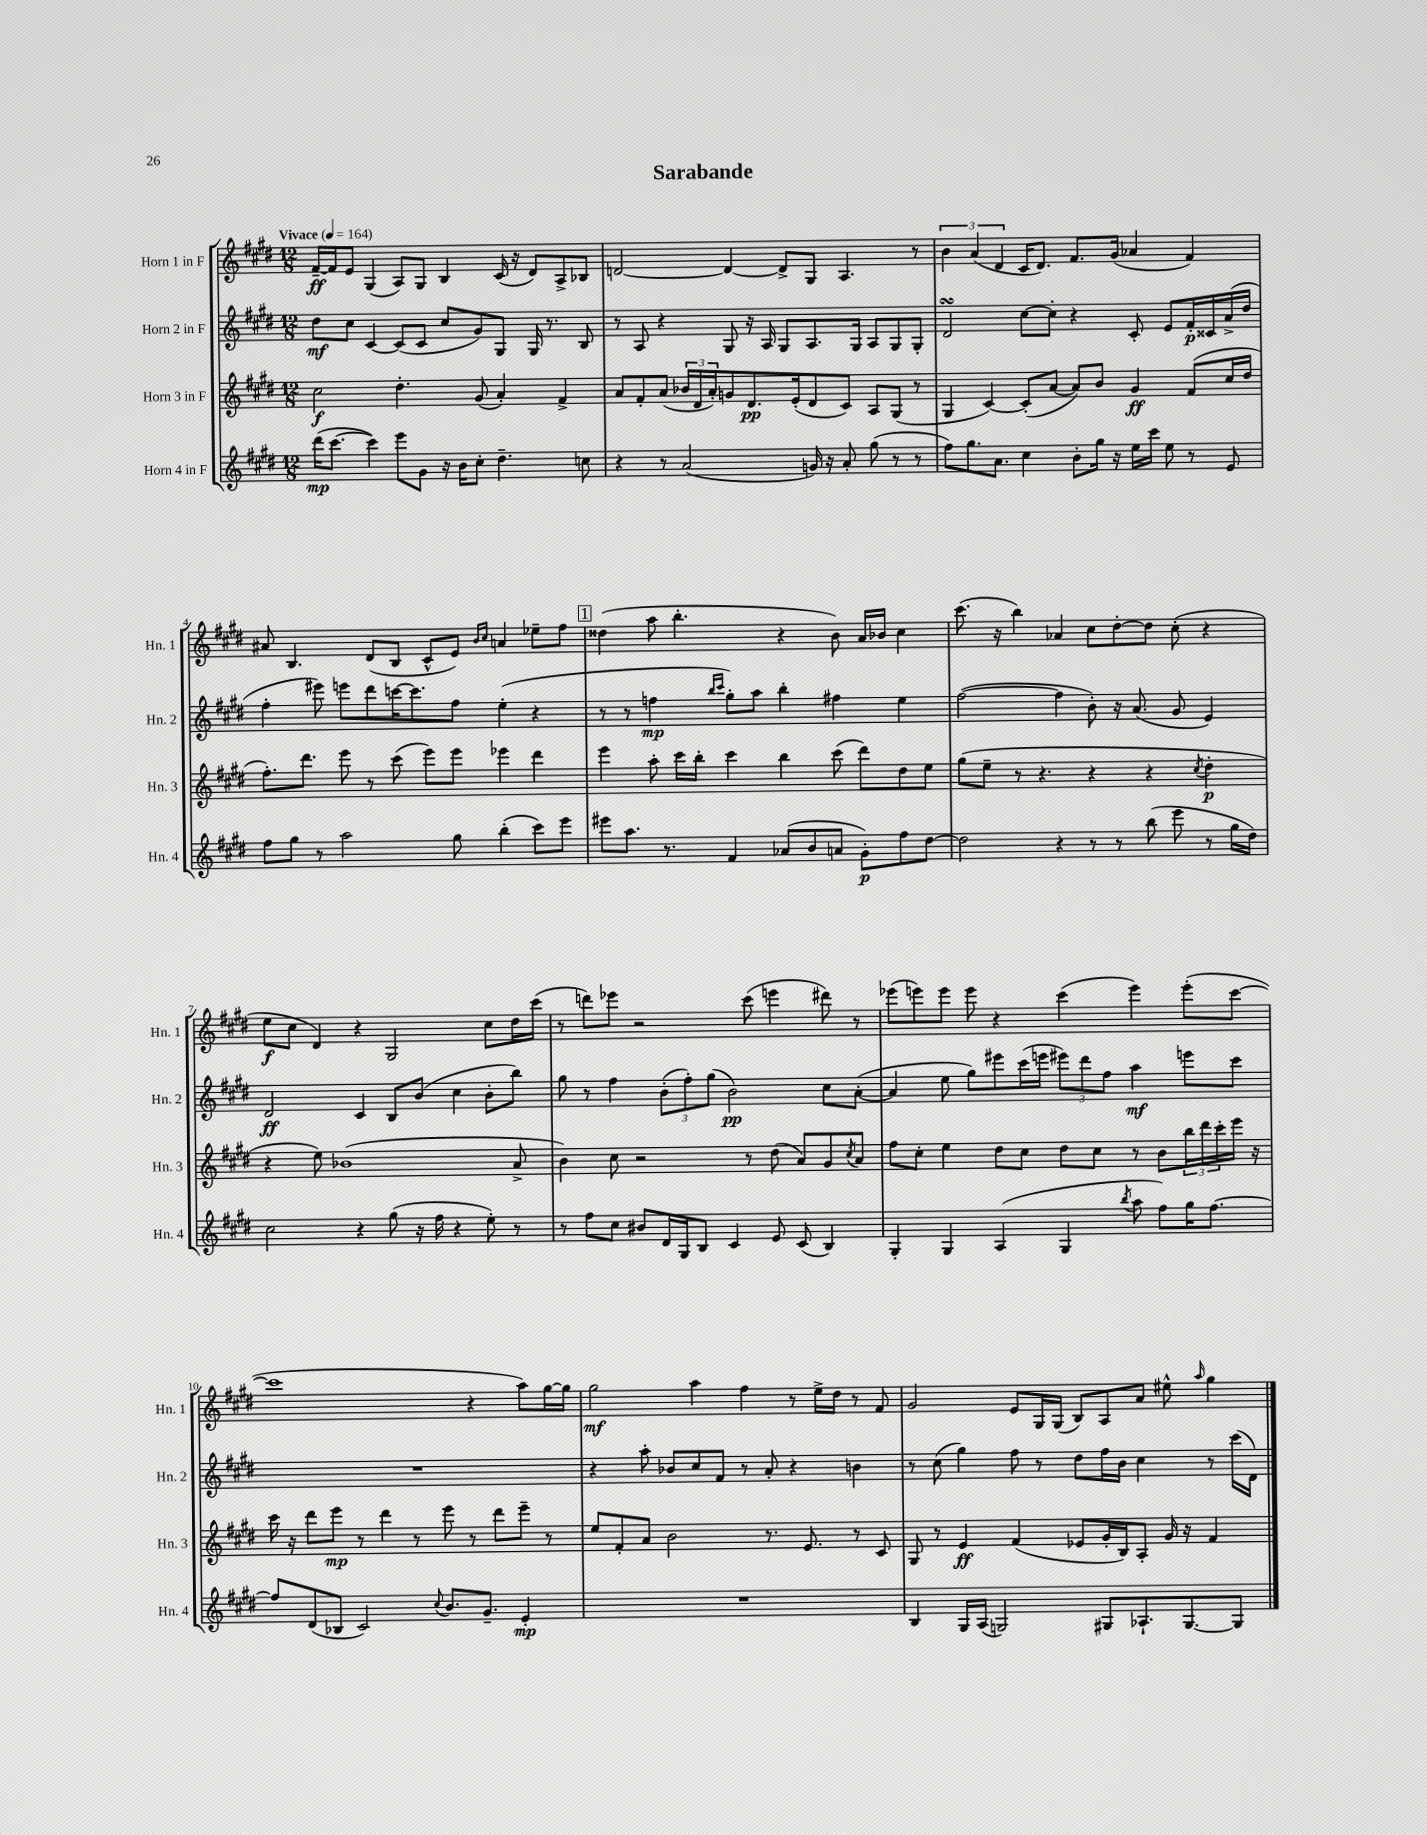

**kern	**kern	**kern	**kern
*staff4	*staff3	*staff2	*staff1
*clefG2	*clefG2	*clefG2	*clefG2
*k[f#c#g#d#]	*k[f#c#g#d#]	*k[f#c#g#d#]	*k[f#c#g#d#]
*M12/8	*M12/8	*M12/8	*M12/8
*MM164	*MM164	*MM164	*MM164
(16ddd#	2cc#	8dd#	[16f#~
[8.ccc#	.	.	16f#]
.	.	8cc#	8e
4ccc#])	.	[4c#	(4G#
8eee	4.dd#'	(8c#]	8A)
8g#	.	8c#	8G#
16r	.	8cc#	4B
16b	.	.	.
8cc#'	(8g#	8g#)	.
4.dd#~	4a')	8G#	(16c#
.	.	.	16r
.	.	16G#	8d#)
.	.	8.r	.
.	4f#^	.	8A^
8cc	.	8B	8B-
=	=	=	=
4r	8a	8r	[2d
.	8f#'	8A	.
8r	(8a	4r	.
(2a	24b-	.	.
.	24d#	.	.
.	24a')	.	.
.	8g	8G#	4d_
.	8.d#	16r	.
.	.	16A	.
.	.	8G#	8d^]
.	(16e'	.	.
16g)	8d#	8.A	8G#
16r	.	.	.
8a'	8c#)	.	4.A
.	.	16G#	.
(8gg#	8A	8A	.
8r	(8G#	8G#	.
8r	8r	8G#'	8r
=	=	=	=
8ff#)	4G#	2d#	6b
8.gg#	.	.	.
.	.	.	(6a
.	[4c#)	.	.
8.a	.	.	.
.	.	.	6d#
4cc#	(8c#']	[8cc#	16c#
.	.	.	8.d#)
.	[8a	8cc#']	.
8b'	8a])	4r	8.f#
16gg#	8b	.	.
16r	.	.	(16g#
16ee	4g#	8c#'	4a-
16ccc#	.	.	.
8ee	.	8e	.
8r	(8f#	16f#'	4f#)
.	.	16c##	.
8e	16cc#	(16a^	.
.	16dd#	16dd#	.
=	=	=	=
8ff#	8.ff#')	4ff#'	8a#
8gg#	.	.	4.B
.	8.ddd#	.	.
8r	.	8eee#)	.
2aa	8eee	8eee	.
.	8r	8ddd#	(8d#
.	(8ccc#	[16ccc	8B
.	.	8.ccc]	.
.	8eee)	.	8c#^^
8gg#	8eee	8ff#	8e)
.	.	.	16qqb
.	.	.	16qqcc#
(4bb'	4eee-	(4ee'	4a
8ccc#)	4ddd#	4r	8ee-~
8eee	.	.	8ff#
=	=	=	=
8eee#	4eee	8r	(4dd##
8.aa	.	8r	.
.	8aa'	4ff	8aa
8.r	.	.	.
.	16ccc#	.	4.bb'
.	16bb'	.	.
.	.	16qqbb	.
.	.	16qqccc#	.
4f#	4ccc#	8gg#')	.
.	.	8aa	.
(8a-	4bb	4bb'	4r
8b	.	.	.
8a	(8ccc#	4ff#	8b)
8g#')	8ddd#)	.	16a
.	.	.	16b-
8ff#	8dd#	4ee	4cc#
[8dd#	8ee	.	.
=	=	=	=
2dd#]	(8gg#	([2ff#	(8.ccc#
.	8ee~	.	.
.	.	.	16r
.	8r	.	4bb)
.	4.r	.	.
4r	.	4ff#]	4a-
8r	4r	8b')	8cc#
8r	.	16r	[8dd#'
.	.	(8.a	.
(8bb	4r	.	8dd#]
8eee	.	8g#	(8cc#'
.	8qcc#	.	.
8r	4dd#'	4e)	4r
16gg#	.	.	.
16dd#)	.	.	.
=	=	=	=
2cc#	4r	2d#	8ee
.	.	.	8cc#
.	8ee)	.	4d#)
.	(1b-	.	.
4r	.	4c#	4r
(8gg#	.	8B	2G#
16r	.	(8b	.
16ff#	.	.	.
4r	.	4cc#	.
8ee')	.	8b'	8cc#
8r	8a^	8bb)	16dd#
.	.	.	(16ccc#
=	=	=	=
8r	4b)	8gg#	8r
8ff#	.	8r	8ddd)
8cc#	8cc#	4ff#	8eee-
8b#	2r	.	2r
16d#	.	(12b'	.
16G#	.	.	.
.	.	12ff#')	.
8B	.	.	.
.	.	(12gg#	.
4c#	.	2b)	.
.	8r	.	(8ccc#
8e	(8dd#	.	4eee
(8c#	8a)	.	.
4B)	8g#	8cc#	8ddd#)
.	8qcc#	.	.
.	8a	([8a'	8r
=	=	=	=
4G#'	8ff#	4a]	(8eee-
.	8cc#'	.	8eee)
4G#	4ee	8ee	8eee
.	.	8gg#)	8eee
(4A	8dd#	8eee#	4r
.	8cc#	(16ccc#	.
.	.	16eee	.
4G#	8dd#	12eee#)	(4ccc#
.	.	12ddd#	.
.	8cc#	.	.
.	.	12ff#	.
8qbb	.	.	.
8aa	8r	4aa	4eee)
8ff#)	8b	.	.
16gg#	24bb	8eee	(8eee'
.	24ddd#	.	.
[8.ff#	.	.	.
.	24ccc#'	.	.
.	16eee	8ccc#	[8ccc#
.	16r	.	.
=	=	=	=
8ff#]	16ccc#	1.r	1ccc#]
.	16r	.	.
(8d#	8ddd#	.	.
8B-	8eee	.	.
2c#)	8r	.	.
.	4ddd#	.	.
.	8r	.	.
8qqcc#	.	.	.
8.b	8eee	.	.
.	8r	.	4r
8.g#~	.	.	.
.	8ddd#	.	.
4e'	8eee~	.	8aa)
.	8r	.	[16gg#
.	.	.	16gg#]
=	=	=	=
1.r	8ee	4r	2gg#
.	8f#'	.	.
.	8a	8aa'	.
.	2b	8b-	.
.	.	8cc#	4aa
.	.	8f#	.
.	.	8r	4ff#
.	8.r	8a'	.
.	.	4r	8r
.	8.e	.	.
.	.	.	16ee^
.	.	.	16dd#
.	8r	4b	8r
.	8c#	.	8f#
=	=	=	=
4B	8G#	8r	2g#
.	8r	(8cc#	.
16G#	4e	4gg#)	.
(16A	.	.	.
2G)	.	.	.
.	(4f#	8ff#	8e
.	.	8r	16G#
.	.	.	(16G#
.	8e-	8dd#	8B)
8G#	16g#'	16ff#	8A
.	16B)	16b	.
8.A-`	8A'	4cc#	8a
.	16g#	.	8ee#^^
[8.G#	16r	.	.
.	.	.	16qqaa
.	4f#	8r	4gg#
8G#]	.	(16ccc#	.
.	.	16d#)	.
==	==	==	==
*-	*-	*-	*-
